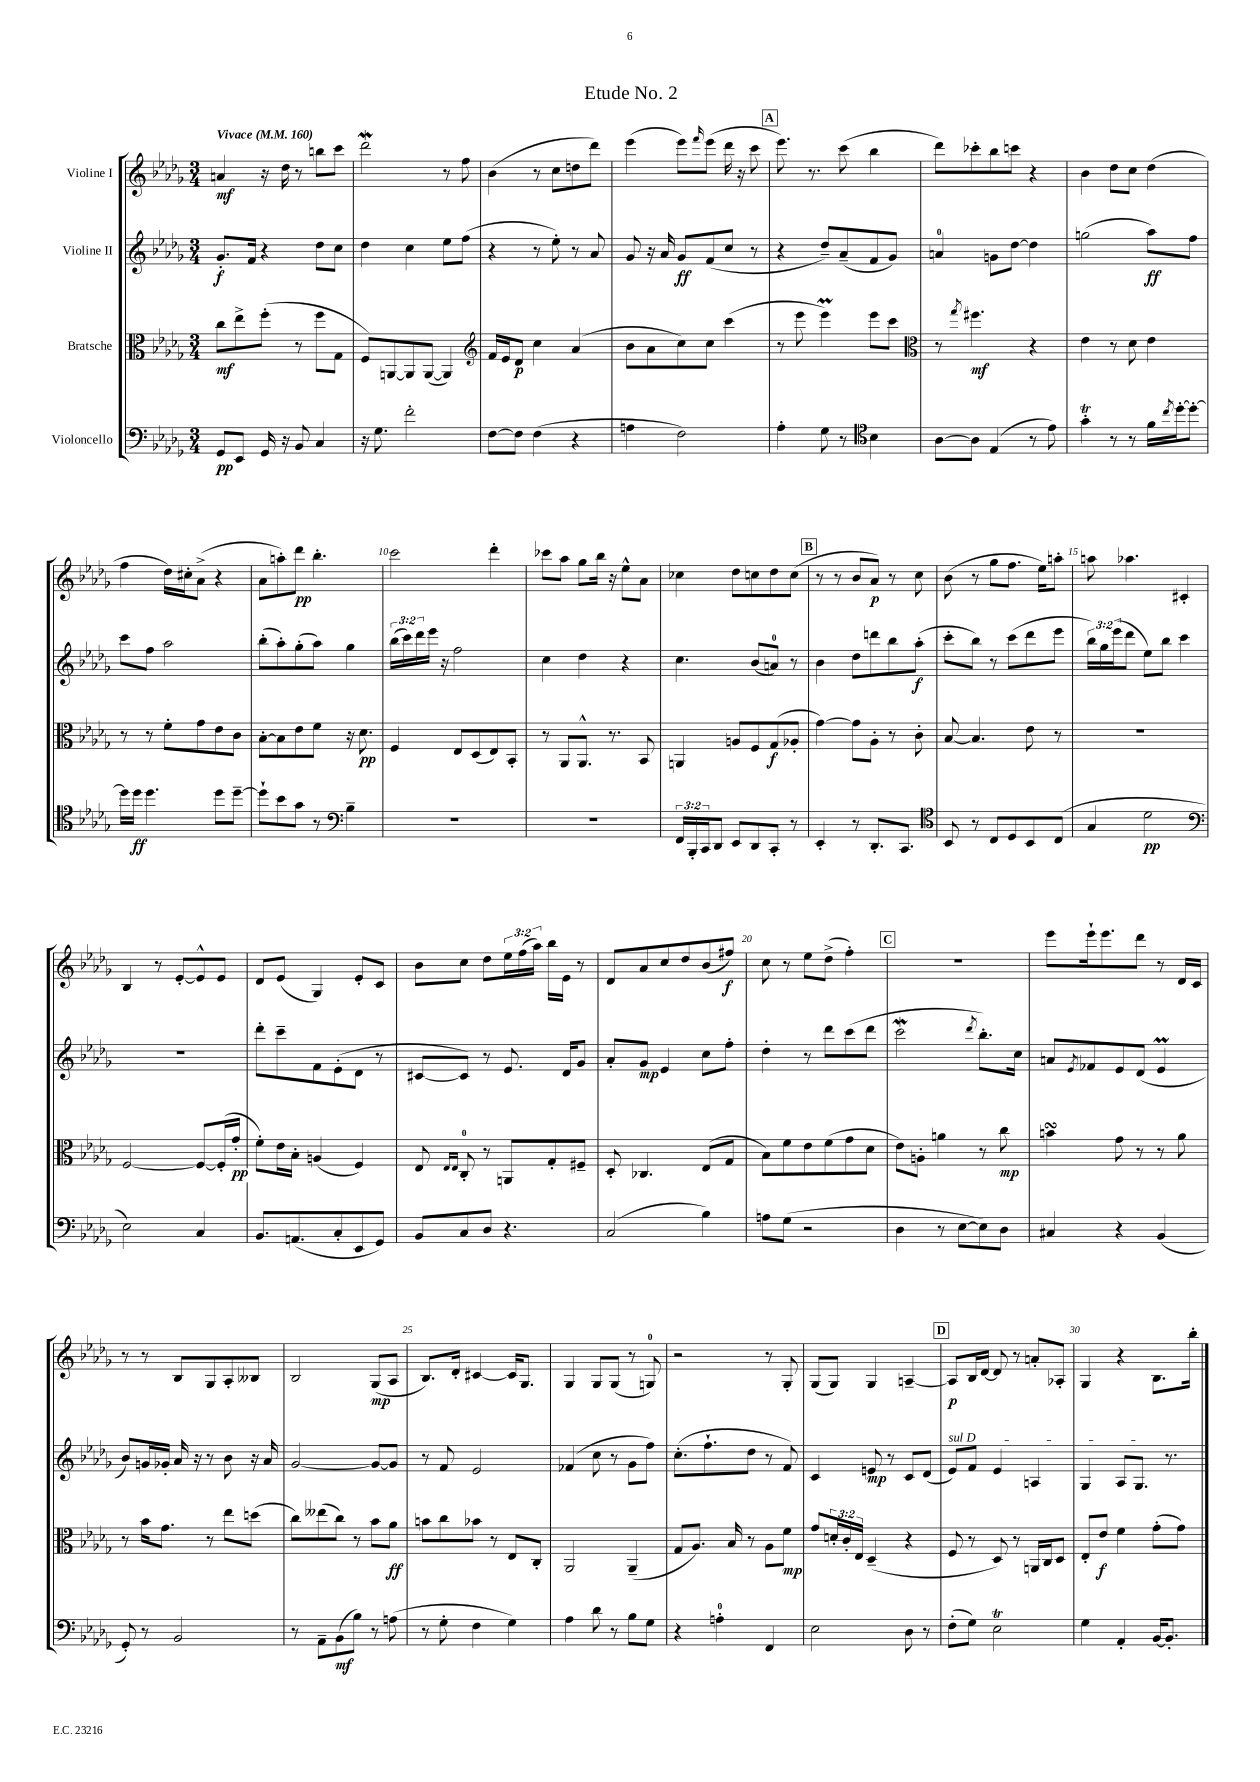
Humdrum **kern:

**kern	**dynam	**kern	**dynam	**kern	**dynam	**kern	**dynam
*part4	*part4	*part3	*part3	*part2	*part2	*part1	*part1
*staff4	*staff4	*staff3	*staff3	*staff2	*staff2	*staff1	*staff1
*I"Violoncello	*	*I"Bratsche	*	*I"Violine II	*	*I"Violine I	*
*clefF4	*	*clefC3	*	*clefG2	*	*clefG2	*
*k[b-e-a-d-g-]	*	*k[b-e-a-d-g-]	*	*k[b-e-a-d-g-]	*	*k[b-e-a-d-g-]	*
*M3/4	*	*M3/4	*	*M3/4	*	*M3/4	*
*MM160	*	*MM160	*	*MM160	*	*MM160	*
=1	=1	=1	=1	=1	=1	=1	=1
!	!	!	!	!	!	!LO:TX:a:B:t=Vivace	!
8GG-/L	pp	8cc\L	mf	8.g-'/L	f	4an/	mf
8EE-/J	.	8ee-^\	.	.	.	.	.
.	.	.	.	16f/Jk	.	.	.
16GG-/	.	(8ff'\J	.	4r	.	16r	.
16r	.	.	.	.	.	16dd-\	.
8BB-/	.	8r	.	.	.	8r	.
4C/	.	8ff\L	.	8dd-\L	.	8bbn\L	.
.	.	8G-\J	.	8cc\J	.	8ccc\J	.
=2	=2	=2	=2	=2	=2	=2	=2
16r	.	8F/L)	.	4dd-\	.	2ddd-w\	.
8.G-\	.	.	.	.	.	.	.
.	.	[8AAn/	.	.	.	.	.
2f'\	.	8AA/]	.	4cc\	.	.	.
.	.	([8AA/J	.	.	.	.	.
.	.	4AA/])	.	8ee-\L	.	8r	.
.	.	.	.	(8ff\J	.	8ff\	.
=3	=3	=3	=3	=3	=3	=3	=3
*	*	*clefG2	*	*	*	*	*
[8F\L	.	16f/LL	.	4r	.	(4b-\	.
.	.	16e-/J	.	.	.	.	.
8F\J]	.	8d-/J	p	.	.	.	.
(4F\	.	4cc\	.	8r	.	8r	.
.	.	.	.	8ee-'\)	.	8cc\L	.
4r	.	(4a-/	.	8r	.	8ddn\	.
.	.	.	.	8a-/	.	8ddd-\J)	.
=4	=4	=4	=4	=4	=4	=4	=4
4An\	.	8b-\L	.	8g-/	.	(4eee-\	.
.	.	8a-\	.	16r	.	.	.
.	.	.	.	16a-/	.	.	.
2F\)	.	8cc\)	.	8g-/L	ff	8eee-\L)	.
.	.	.	.	.	.	16qqfff/	.
.	.	8cc\J	.	(8f/	.	(8eee-\J	.
.	.	(4ccc\	.	8cc/J	.	16ddd-\	.
.	.	.	.	.	.	16r	.
.	.	.	.	8r	.	8ccc\	.
!!LO:REH:place=s1:t=A
=5	=5	=5	=5	=5	=5	=5	=5
4A-'\	.	8r	.	4r	.	8.eee-\)	.
.	.	8eee-\	.	.	.	.	.
.	.	.	.	.	.	8.r	.
8G-\	.	4eee-M\)	.	8dd-~/L)	.	.	.
8r	.	.	.	(8a-~/	.	(8ccc\	.
*clefC4	*	*	*	*	*	*	*
4B-\	.	8eee-\L	.	8f/	.	4bb-\	.
.	.	8ccc\J	.	8g-/J)	.	.	.
=6	=6	=6	=6	=6	=6	=6	=6
*	*	*clefC3	*	*	*	*	*
[8A-\L	.	8r	.	4an/	.	8ddd-\L)	.
.	.	8qgg-/	.	.	.	.	.
8A-\J]	.	4.ff#X\	mf	.	.	8ccc-X'\	.
(4E-/	.	.	.	8gn\L	.	8bb-\	.
.	.	.	.	[8dd-\J	.	8cccn\J	.
8r	.	4r	.	4dd-\]	.	4r	.
8e-\)	.	.	.	.	.	.	.
=7	=7	=7	=7	=7	=7	=7	=7
4g-T'\	.	4e-\	.	(2ggn\	.	4b-\	.
8r	.	8r	.	.	.	8dd-\L	.
8r	.	8d-\	.	.	.	8cc\J	.
16f\LL	.	4e-\	.	8aa-\L)	ff	(4dd-\	.
8qcc/	.	.	.	.	.	.	.
[16dd-'\J	.	.	.	.	.	.	.
8dd-'\J_	.	.	.	8ff\J	.	.	.
!!LO:LB:g=z
=8	=8	=8	=8	=8	=8	=8	=8
16dd-\LL]	.	8r	.	8ccc\L	.	4ff\	.
16dd-\JJ	ff	.	.	.	.	.	.
4.dd-\	.	8r	.	8ff\J	.	.	.
.	.	8f'\L	.	2aa-\	.	16dd-\LL)	.
.	.	.	.	.	.	16cc#X'\J	.
.	.	8g-\	.	.	.	(8a-^\J	.
8dd-\L	.	8e-\	.	.	.	4r	.
[8dd-~\J	.	8c\J	.	.	.	.	.
=9	=9	=9	=9	=9	=9	=9	=9
8dd-`\L]	.	[8B-'\L	.	(8bb-'\L	.	8a-\L	.
8b-\	.	8B-\]	.	8aa-'\)	.	8aan'\)	.
8g-\J	.	8e-\	.	(8gg-'\	.	8ddd-\J	pp
8r	.	8f\J	.	8aa-\J)	.	4.bb-'\	.
*clefF4	*	*	*	*	*	*	*
4B-~\	.	16r	.	4gg-\	.	.	.
.	.	8.d-\	pp	.	.	.	.
=10	=10	=10	=10	=10	=10	=10	=10
2.r	.	4F/	.	(24bb-\LL	.	2ccc\	.
.	.	.	.	24ccc\)	.	.	.
.	.	.	.	24ddd-\	.	.	.
.	.	.	.	16eee-\JJ	.	.	.
.	.	.	.	16r	.	.	.
.	.	8E-/L	.	2ff\	.	.	.
.	.	(8D-/	.	.	.	.	.
.	.	8E-/)	.	.	.	4ddd-'\	.
.	.	8BB-'/J	.	.	.	.	.
=11	=11	=11	=11	=11	=11	=11	=11
2.r	.	8r	.	4cc\	.	8ccc-X\L	.
.	.	8AA-/L	.	.	.	8aa-\J	.
.	.	8.AA-^^/J	.	4dd-\	.	8gg-\L	.
.	.	.	.	.	.	16bb-\Jk	.
.	.	8.r	.	.	.	16r	.
.	.	.	.	4r	.	8ee-^^\L	.
.	.	8BB-/	.	.	.	8a-\J	.
=12	=12	=12	=12	=12	=12	=12	=12
24FF/LL	.	4AAn/	.	4.cc\	.	4cc-X\	.
24BBB-'/	.	.	.	.	.	.	.
24CC/J	.	.	.	.	.	.	.
8DD-/J	.	.	.	.	.	.	.
8EE-/L	.	8An/L	.	.	.	8dd-\L	.
8DD-/	.	8F/	.	(8b-/L	.	8ccn\	.
8CC'/J	.	(8G-/	f	8an/J)	.	8dd-\	.
8r	.	8A-X'/J	.	8r	.	(8cc\J	.
!!LO:REH:place=s1:t=B
=13	=13	=13	=13	=13	=13	=13	=13
4EE-'/	.	[4g-\)	.	4b-\	.	8r	.
.	.	.	.	.	.	8r	.
8r	.	8g-\L]	.	8dd-\L	.	8b-/L	.
8.DD-'/L	.	8A-'\J	.	8dddn\	.	8a-/J)	p
.	.	8r	.	8bb-\	.	8r	.
8.CC/J	.	.	.	.	.	.	.
.	.	8c'\	.	(8aa-'\J	f	8cc\	.
=14	=14	=14	=14	=14	=14	=14	=14
*clefC4	*	*	*	*	*	*	*
8BB-/	.	[8B-/	.	8ccc'\L	.	(8b-\	.
8r	.	4.B-/]	.	8bb-\J)	.	8r	.
8C/L	.	.	.	8r	.	8gg-\L	.
8D-/	.	.	.	(8ccc\L	.	8.ff\J	.
8BB-/	.	8e-\	.	8ddd-\	.	.	.
.	.	.	.	.	.	16ee-\KL)	.
(8C/J	.	8r	.	8eee-\J	.	8aan'\J	.
=15	=15	=15	=15	=15	=15	=15	=15
4G-/	.	2.r	.	24bb-\LL)	.	8aan\	.
.	.	.	.	24gg-\	.	.	.
.	.	.	.	(24eee-\J	.	.	.
.	.	.	.	8ddd-\J	.	4.aa-X\	.
2d-\	pp	.	.	8ee-\L)	.	.	.
.	.	.	.	8bb-\J	.	.	.
.	.	.	.	4ccc\	.	4c#X'/	.
!!LO:LB:g=z
=16	=16	=16	=16	=16	=16	=16	=16
*clefF4	*	*	*	*	*	*	*
2E-\)	.	[2F/	.	2.r	.	4B-/	.
.	.	.	.	.	.	8r	.
.	.	.	.	.	.	[8e-'/L	.
4C/	.	8F/L_	.	.	.	8e-^^/]	.
.	.	(16F'/L]	.	.	.	8e-/J	.
.	.	16g-'/JJ	pp	.	.	.	.
=17	=17	=17	=17	=17	=17	=17	=17
8.BB-/L	.	8f'\L)	.	8ddd-'\L	.	8d-/L	.
.	.	16e-\L	.	8ccc~\	.	(8e-/J	.
(8.AAn/	.	16B-'\JJ	.	.	.	.	.
.	.	(4An/	.	8f\	.	4G-/)	.
8C'/	.	.	.	(8e-'\	.	.	.
8EE-/	.	4F/)	.	8d-\J	.	8e-'/L	.
8GG-/J)	.	.	.	8r	.	8c/J	.
=18	=18	=18	=18	=18	=18	=18	=18
8BB-/L	.	8E-/	.	[8c#X/L	.	8b-\L	.
.	.	16qqE-/LL	.	.	.	.	.
.	.	16qqE-/JJ	.	.	.	.	.
8C/	.	8C'/	.	8c#/J])	.	8cc\J	.
8D-/J	.	8r	.	8r	.	8dd-\L	.
4.r	.	8AAn/L	.	8.e-/	.	24ee-\L	.
.	.	.	.	.	.	(24ff\	.
.	.	.	.	.	.	24aa-\JJ)	.
.	.	8G-'/	.	.	.	16bb-\LL	.
.	.	.	.	16d-/KL	.	16e-\JJ	.
.	.	8F#X~/J	.	8g-/J	.	8r	.
=19	=19	=19	=19	=19	=19	=19	=19
(2C/	.	8D-'/	.	8a-'/L	.	8d-/L	.
.	.	4.C-X/	.	8g-/J	mp	8a-/	.
.	.	.	.	4e-/	.	8cc/	.
.	.	.	.	.	.	8dd-/	.
4B-\)	.	(8E-/L	.	8cc\L	.	(8b-/	.
.	.	8G-/J	.	8ff'\J	.	8ff#X/J)	f
=20	=20	=20	=20	=20	=20	=20	=20
8An\L	.	8B-\L)	.	4dd-'\	.	8cc\	.
(8G-\J	.	8f\	.	.	.	8r	.
2r	.	8e-\	.	8r	.	8ee-\L	.
.	.	(8f\	.	8ddd-\L	.	(8dd-^\J	.
.	.	8g-\	.	(8ccc\	.	4ff'\)	.
.	.	8d-\J	.	8ddd-\J	.	.	.
!!LO:REH:place=s1:t=C
=21	=21	=21	=21	=21	=21	=21	=21
4D-\	.	8e-\L)	.	2cccW\	.	2.r	.
.	.	8An'\J	.	.	.	.	.
8r	.	4an\	.	.	.	.	.
[8E-\L	.	.	.	.	.	.	.
.	.	.	.	8qddd-/	.	.	.
8E-\])	.	8r	.	8.bb-'\L)	.	.	.
8D-\J	.	8cc\	mp	.	.	.	.
.	.	.	.	16cc\Jk	.	.	.
=22	=22	=22	=22	=22	=22	=22	=22
4C#X/	.	4bnsSsS\	.	8an/L	.	8eee-\L	.
.	.	.	.	8qe-/	.	.	.
.	.	.	.	8f-X/	.	16eee-`\k	.
.	.	.	.	.	.	8.eee-\	.
4r	.	8g-\	.	8e-/	.	.	.
.	.	8r	.	(8d-/J	.	8ddd-\J	.
(4BB-/	.	8r	.	4e-M/	.	8r	.
.	.	8a-\	.	.	.	16d-/LL	.
.	.	.	.	.	.	16c/JJ	.
!!LO:LB:g=z
=23	=23	=23	=23	=23	=23	=23	=23
8GG-'/)	.	8r	.	8b-/L)	.	8r	.
8r	.	16b-\KL	.	16gn/L	.	8r	.
.	.	8.g-\J	.	16g-X'/JJ	.	.	.
2BB-/	.	.	.	16a-/	.	8B-/L	.
.	.	.	.	16r	.	.	.
.	.	8r	.	8r	.	8G-/	.
.	.	8ee-\L	.	8b-\	.	8A-'/	.
.	.	(8ddn\J	.	16r	.	8B--X/J	.
.	.	.	.	16a-/	.	.	.
=24	=24	=24	=24	=24	=24	=24	=24
8r	.	8cc\L)	.	[2g-/	.	2B-/	.
8AA-~\L	.	(8ee--X\	.	.	.	.	.
(8BB-\	mf	8cc\J)	.	.	.	.	.
8B-\J)	.	8r	.	.	.	.	.
8r	.	8b-\L	.	8g-/L_	.	(8G-/L	mp
(8An\	.	8a-\J	ff	8g-/J]	.	8A-/J	.
=25	=25	=25	=25	=25	=25	=25	=25
8r	.	8bn\L	.	8r	.	8.B-/L)	.
8G-'\	.	8cc\	.	8f/	.	.	.
.	.	.	.	.	.	16d-'/Jk	.
4F\	.	8b-X\J	.	2e-/	.	[4c#X/	.
.	.	8r	.	.	.	.	.
4G-\)	.	8E-/L	.	.	.	16c#/KL]	.
.	.	.	.	.	.	8.G-/J	.
.	.	8C'/J	.	.	.	.	.
=26	=26	=26	=26	=26	=26	=26	=26
4A-\	.	2AA-/	.	(4f-X/	.	4G-/	.
8d-\	.	.	.	8cc\	.	8G-/L	.
8r	.	.	.	8r	.	(8G-/J	.
8B-\L	.	(4AA-~/	.	8g-\L	.	8r	.
8G-\J	.	.	.	8ff\J)	.	8Gn/)	.
=27	=27	=27	=27	=27	=27	=27	=27
4r	.	8G-/L	.	(8.cc'\L	.	2r	.
.	.	8.A-/J)	.	.	.	.	.
.	.	.	.	8.ff`\	.	.	.
4An'\	.	.	.	.	.	.	.
.	.	16B-/	.	.	.	.	.
.	.	8r	.	8dd-\J	.	.	.
4FF/	.	8A-\L	.	8r	.	8r	.
.	.	8f\J	mp	8f/)	.	8G-'/	.
=28	=28	=28	=28	=28	=28	=28	=28
2E-\	.	8g-/L	.	4c/	.	(8G-/L	.
.	.	24dn'/L	.	.	.	8G-/J)	.
.	.	24c'/	.	.	.	.	.
.	.	24E-/JJ	.	.	.	.	.
.	.	(4D-~/	.	8en/	mp	4G-/	.
.	.	.	.	8r	.	.	.
8D-\	.	4r	.	8c/L	.	[4An~/	.
8r	.	.	.	(8d-/J	.	.	.
!!LO:REH:place=s1:t=D
=29	=29	=29	=29	=29	=29	=29	=29
!	!	!	!	!LO:TX:a:i:t=sul D	!	!	!
(8F'\L	.	8F/	.	8e-/L)	.	8A/L]	p
8G-\J)	.	8r	.	8f/J	.	16B-/L	.
.	.	.	.	.	.	[16d-/JJ	.
2E-T\	.	8D-/)	.	4e-/	.	8d-/]	.
.	.	8r	.	.	.	8r	.
.	.	16AAn/LL	.	4An/	.	8an'/L	.
.	.	16C/J	.	.	.	.	.
.	.	8D-/J	.	.	.	8A-X'/J	.
=30	=30	=30	=30	=30	=30	=30	=30
4G-\	.	8E-'/L	.	4G-/	.	4G-/	.
.	.	8e-/J	f	.	.	.	.
4AA-'/	.	4f\	.	8A-/L	.	4r	.
.	.	.	.	8.G-/J	.	.	.
[16BB-/KL	.	(8g-'\L	.	.	.	8.B-\L	.
8.BB-'/J]	.	.	.	8.r	.	.	.
.	.	8g-\J)	.	.	.	.	.
.	.	.	.	.	.	16bb-'\Jk	.
==	==	==	==	==	==	==	==
*-	*-	*-	*-	*-	*-	*-	*-
